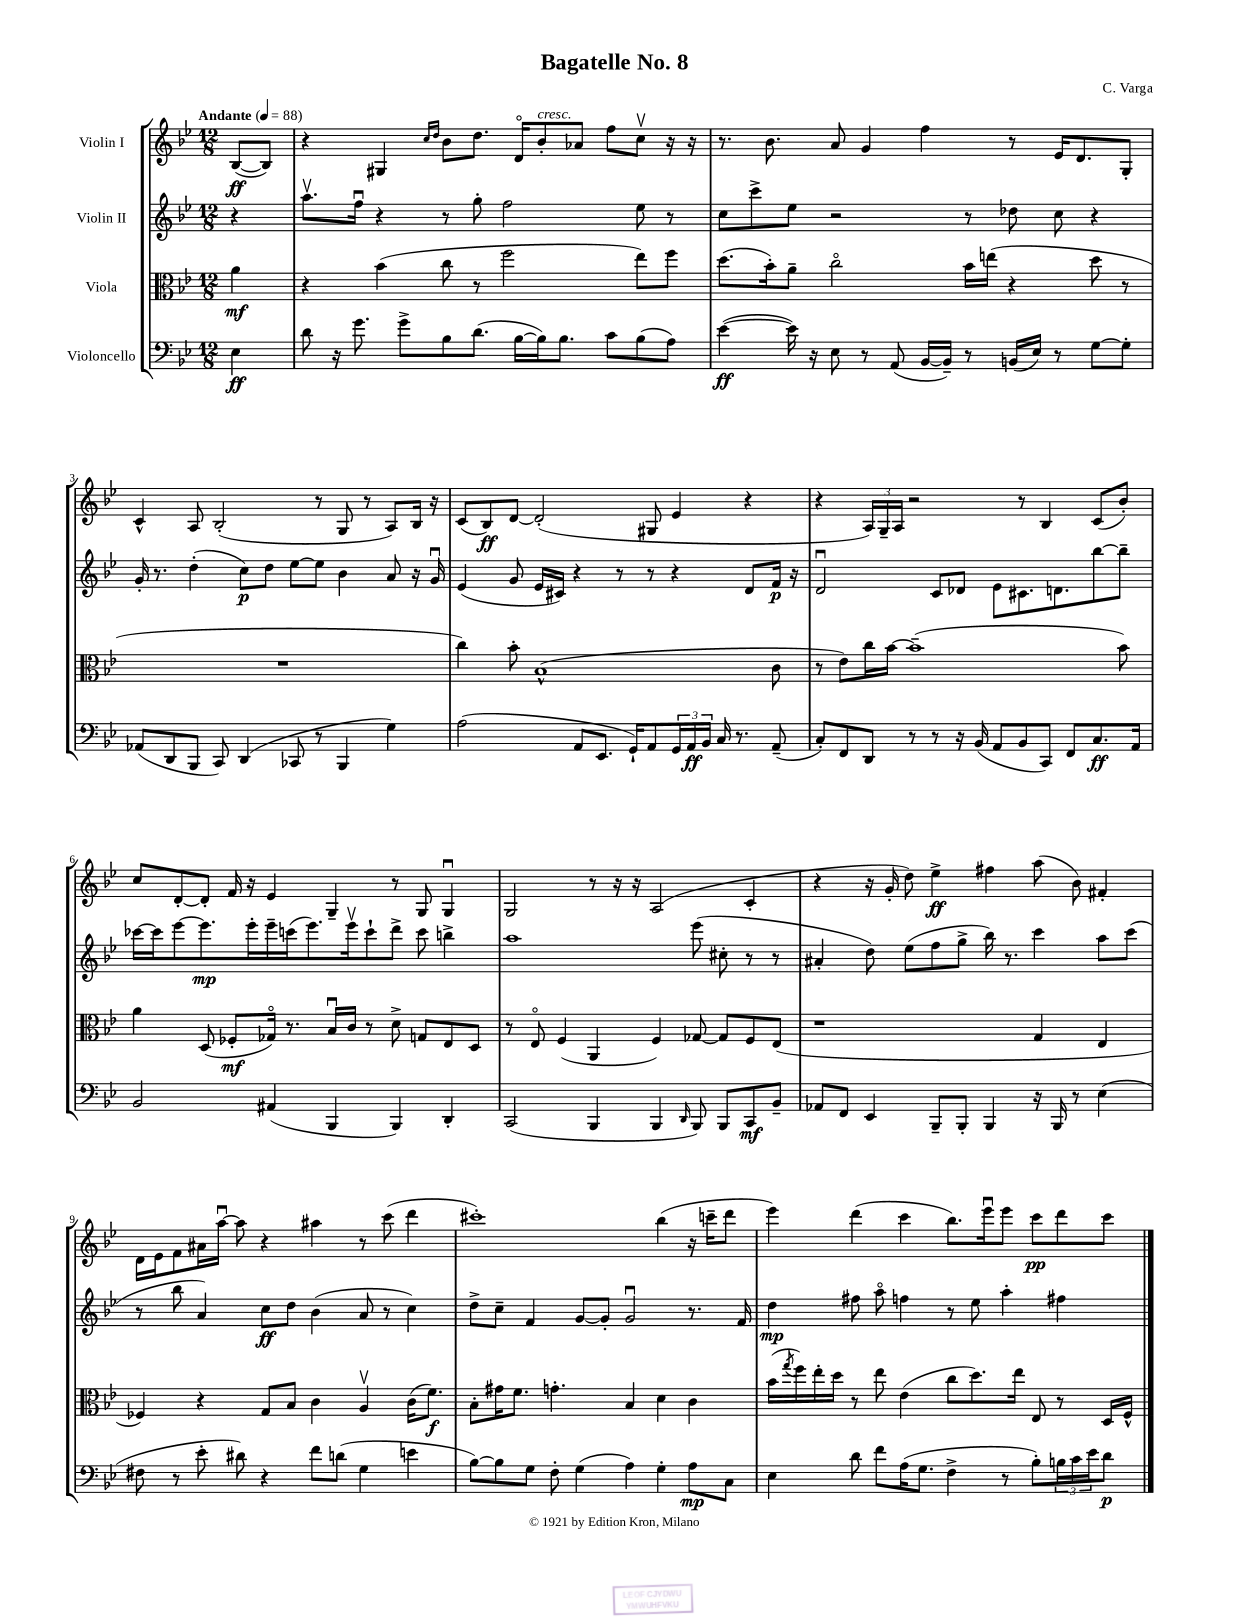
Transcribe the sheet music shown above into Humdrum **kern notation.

**kern	**kern	**kern	**kern
*staff4	*staff3	*staff2	*staff1
*clefF4	*clefC3	*clefG2	*clefG2
*k[b-e-]	*k[b-e-]	*k[b-e-]	*k[b-e-]
*M12/8	*M12/8	*M12/8	*M12/8
*MM88	*MM88	*MM88	*MM88
4E-	4a	4r	([8B-
.	.	.	8B-])
=	=	=	=
8d	4r	8.aav	4r
16r	.	.	.
8.g	.	16ffu	.
.	(4b-	4r	4G#
8g^	.	.	.
.	.	.	16qqcc
.	.	.	16qqdd
8B-	8cc	8r	8b-
(8.d	8r	8gg'	8.dd
.	2ff	2ff	.
[16B-	.	.	16do
16B-])	.	.	8b-'
8.B-	.	.	.
.	.	.	8a-
8c	.	.	8ff
(8B-	8ee-)	8ee-	8ccv
8A)	8ff	8r	16r
.	.	.	16r
=	=	=	=
([4e-	(8.dd	8cc	8.r
.	.	8ccc^	.
.	16b-')	.	8.b-
16e-])	8a~	8ee-	.
16r	.	.	.
8E-	2cco	2r	8a
8r	.	.	4g
(8AA	.	.	.
[16BB-	.	.	4ff
16BB-~])	.	.	.
8r	16b-	8r	.
.	(16ee	.	.
(16BB	4r	8dd-	8r
16E-)	.	.	.
8r	.	8cc	16e-
.	.	.	8.d
[8G	8dd	4r	.
8G']	8r	.	8G'
=	=	=	=
(8AA-	1.r	16g'	4c^^
.	.	8.r	.
8DD	.	.	.
8BBB-	.	(4dd'	8A
8CC)	.	.	(2B-'
(4DD	.	8cc)	.
.	.	8dd	.
8CC-	.	[8ee-	.
8r	.	8ee-]	8r
4BBB-	.	4b-	8G
.	.	.	8r
4G)	.	8a	8A)
.	.	16r	16B-
.	.	16gu	16r
=	=	=	=
(2A	4cc)	(4e-	(8c
.	.	.	8B-)
.	8b-'	8g	[8d
.	(1B-^^	16e-	(2d']
.	.	16c#)	.
8AA	.	4r	.
8.EE-	.	.	.
.	.	8r	.
16GG`)	.	.	.
8AA	.	8r	8G#
24GG	.	4r	4e-
24AA	.	.	.
24BB-	.	.	.
16C	.	.	.
8.r	.	.	.
.	.	8d	4r
(8AA~	8c	16f	.
.	.	16r	.
=	=	=	=
8C')	8r	2du	4r
8FF	8e-)	.	.
8DD	16cc	.	24A)
.	.	.	24G~
.	[16b-	.	.
.	.	.	24A
8r	(1b-~]	.	2r
8r	.	8c	.
16r	.	8d-	.
(16BB-	.	.	.
8AA	.	8e-	.
8BB-	.	8.c#	8r
8CC)	.	.	4B-
.	.	8.d	.
8FF	.	.	.
8.C	.	[8bb-	(8c
.	8b-)	8bb-~]	8b-')
16AA	.	.	.
=	=	=	=
2BB-	4a	[16ccc-	8cc
.	.	16ccc-]	.
.	.	[8eee-	[8d'
.	(8D	8.eee-]	8d']
.	8F-'	.	16f
.	.	16eee-'	16r
(4AA#	16G-o)	16eee-~	4e-
.	8.r	(16ccc	.
.	.	8.eee-)	.
4BBB-	16B-u	.	4G~
.	16c	16eee-v	.
.	8r	8ccc`	.
4BBB-)	8d^	8ddd^	8r
.	8G	8ccc	8G
4DD'	8E-	4bb^	4Gu
.	8D	.	.
=	=	=	=
(2CC	8r	1aa	2G
.	8E-o	.	.
.	(4F	.	.
4BBB-	4AA	.	8r
.	.	.	16r
.	.	.	16r
4BBB-	4F)	.	(2A
16qqDD	.	.	.
8BBB-)	[8G-	(8eee-	.
8BBB-	8G-]	8cc#'	.
8CC	8F	8r	4c'
8BB-~	(8E-	8r	.
=	=	=	=
8AA-	1r	4a#'	4r
8FF	.	.	.
4EE-	.	8dd)	16r
.	.	.	16g'
.	.	(8ee-	8dd)
8BBB-~	.	8ff	4ee-^
8BBB-'	.	8gg^	.
4BBB-	.	16bb-)	4ff#
.	.	8.r	.
16r	4G	4ccc	(8aa
16BBB-	.	.	.
8r	.	.	8b-)
(4E-	4E-	8aa	4f#'
.	.	(8ccc	.
=	=	=	=
8F#	4F-)	8r	16d
.	.	.	16e-
8r	.	8bb-	8f
8e-'	4r	4a)	16a#
.	.	.	[16aau
8d#)	.	.	8aa]
4r	8G	8cc	4r
.	8B-	8dd	.
8f	4c	(4b-	4aa#
(8d	.	.	.
4G	4Av	8a	8r
.	.	8r	(8ccc
4e	(16c	4cc)	4ddd
.	8.f)	.	.
=	=	=	=
[8B-)	8B-'	8dd^	1ccc#')
8B-]	16g#	8cc~	.
.	8.f	.	.
8G	.	4f	.
8F'	4.g'	.	.
(4G	.	[8g	.
.	.	8g']	.
4A)	4B-	2gu	.
4G'	4d	.	(4bb-
8A	4c	8.r	16r
.	.	.	16ccc~
8C	.	.	8ddd
.	.	16f	.
=	=	=	=
4E-	(16b-	4dd	4eee-)
.	8qgg	.	.
.	16ff)	.	.
.	16ee-'	.	.
.	16dd	.	.
8d	8r	8ff#	(4ddd
8f	8ee-	8aao	.
(16A	(4e-	4ff	4ccc
8.G	.	.	.
4F^	8cc	8r	8.bb-)
.	8.dd)	8ee-	.
.	.	.	16eee-u
8r	.	4aa'	8eee-
.	16ee-	.	.
8B-')	8E-	.	8ccc
24B	8r	4ff#	8ddd
24c	.	.	.
24e-	.	.	.
8d	16D	.	8ccc
.	16F^^	.	.
==	==	==	==
*-	*-	*-	*-
